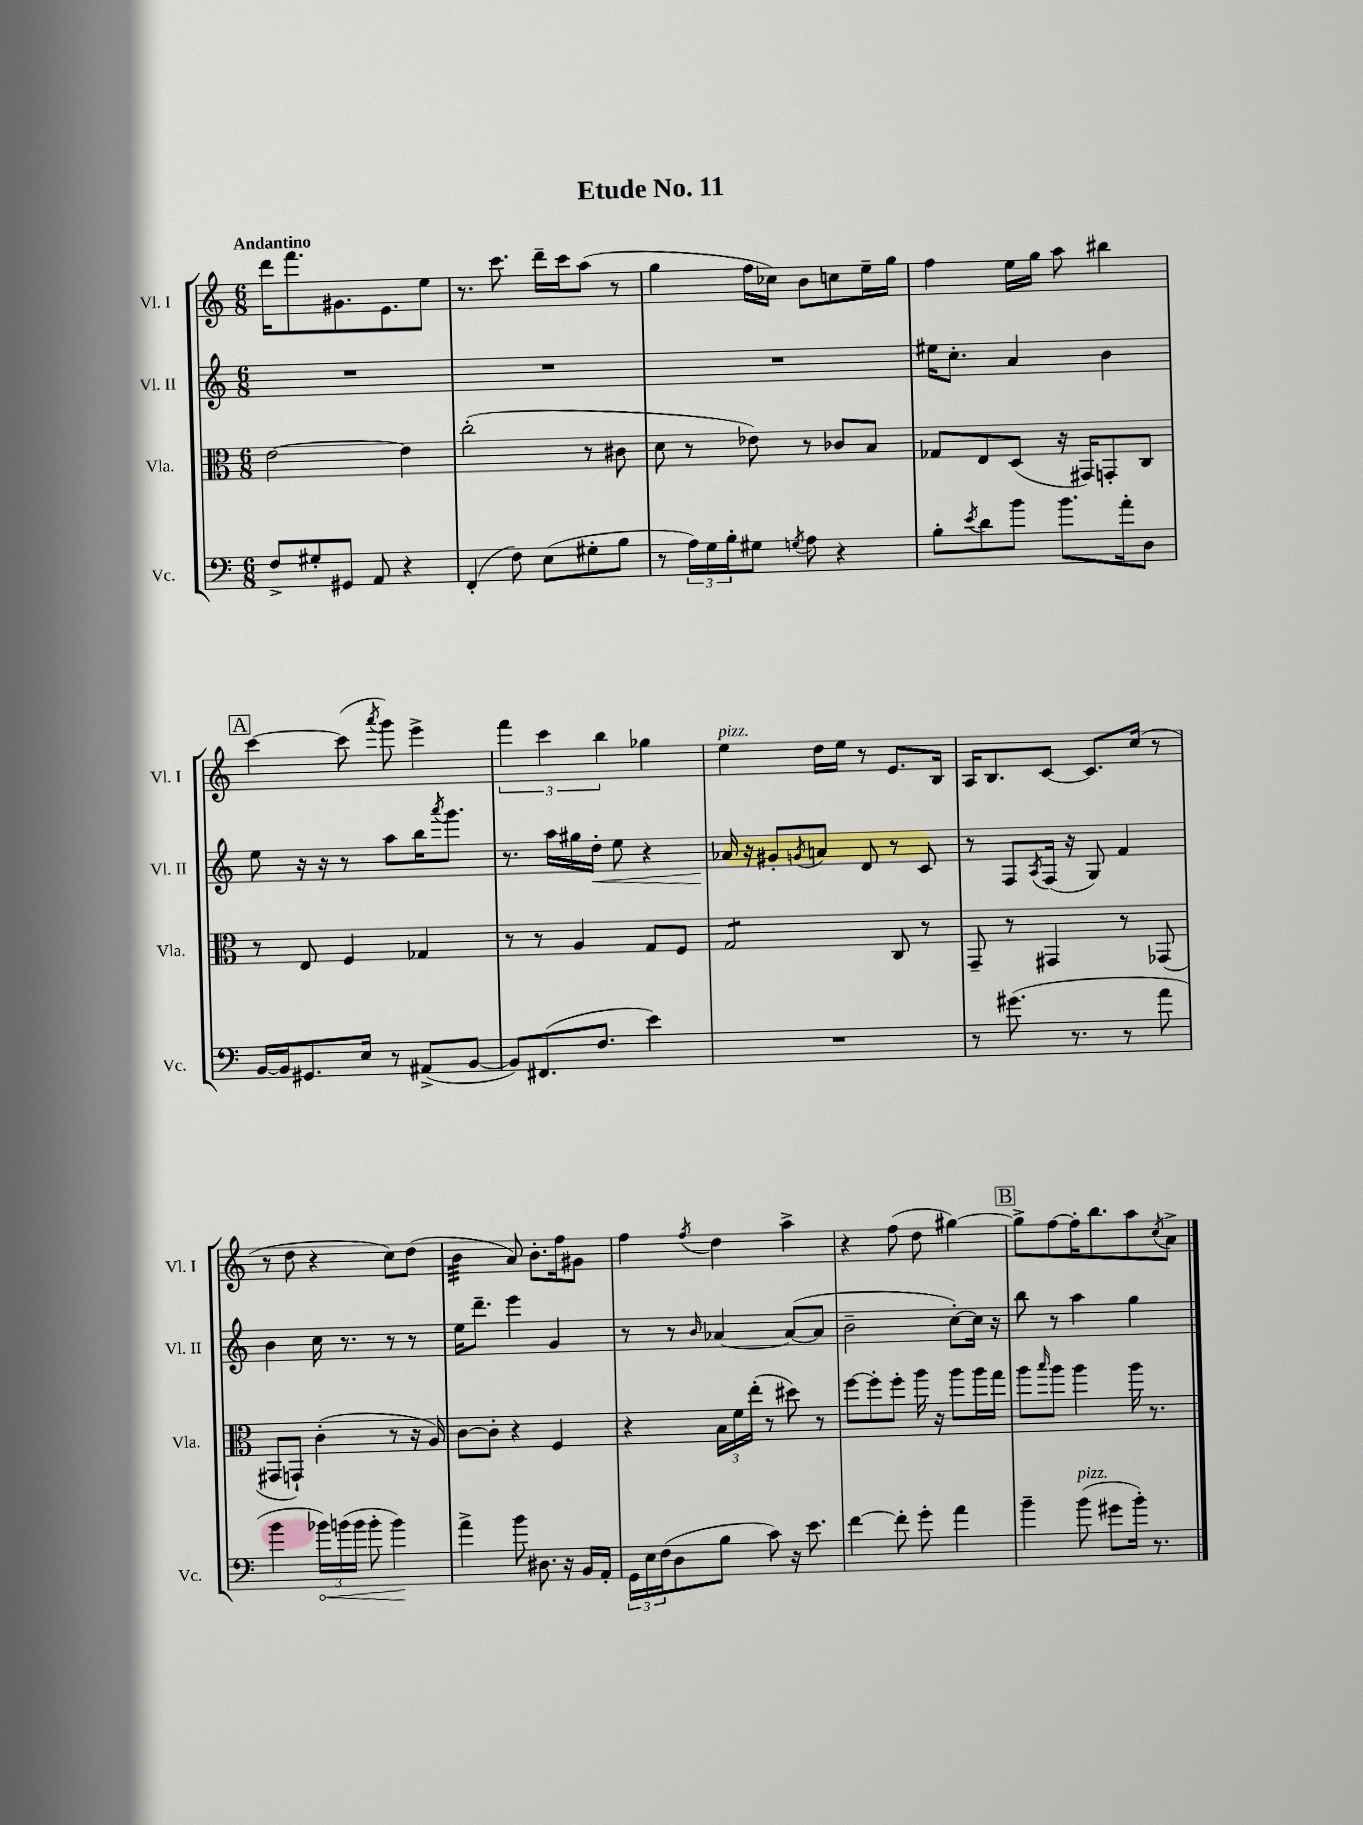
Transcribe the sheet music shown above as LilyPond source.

\header { title = "Etude No. 11" }
<<
\new StaffGroup <<
\new Staff = "s0" \with { instrumentName = "Vl. I" shortInstrumentName = "Vl. I" } {
    \clef treble \key c \major \numericTimeSignature \time 6/8 \tempo "Andantino"
    d'''16 f'''8. gis'8. e'8. e''8 |
    r8. c'''8. d'''16-- c'''16 a''8( r8 |
    g''4 f''16 ces''16) b'8 c''8 e''16-- g''16 |
    f''4 e''16 g''16 a''8 bis''4 |
    \mark \markup { \box "A" } c'''4~ c'''8( \acciaccatura { a'''8 } g'''8) e'''4-> |
    \tuplet 3/2 { f'''4 c'''4 b''4 } ges''4 |
    e''4^\markup { \italic "pizz." } d''16 e''16 r8 e'8. b16 |
    a16 b8. c'8~ c'8. c''16( r8 |
    r8 d''8 r4 c''8) d''8( |
    b'4:32 a'8) b'8.-. f''16 gis'8 |
    f''4 \acciaccatura { f''8 } d''4 a''4-> |
    r4 f''8( d''8 gis''4~) |
    \mark \markup { \box "B" } gis''8-> f''8~ f''16-. b''8. a''8 \acciaccatura { c''8 } a'8-> \bar "|." |
}
\new Staff = "s1" \with { instrumentName = "Vl. II" shortInstrumentName = "Vl. II" } {
    \clef treble \key c \major \numericTimeSignature \time 6/8
    R2. |
    R2. |
    R2. |
    eis''16 c''8.-. a'4 b'4 |
    \mark \markup { \box "A" } e''8 r16 r16 r8 a''8 b''16 \acciaccatura { a'''8 } g'''8. |
    r8. a''16 gis''16 d''16-.\< e''8 r4 |
    aes'16\! r16 gis'8-. \acciaccatura { g'8 } a'8 d'8 r8 c'8 |
    r8 f8 \acciaccatura { a8 } f16( r16 g8) f'4 |
    b'4 c''16 r8. r8 r8 |
    e''16 d'''8.-- e'''4 g'4 |
    r8 r8 \grace { b'16 } aes'4~ aes'8~( aes'8 |
    b'2-- c''8~-.) c''16 r16 |
    \mark \markup { \box "B" } b''8 r8 a''4 g''4 \bar "|." |
}
\new Staff = "s2" \with { instrumentName = "Vla." shortInstrumentName = "Vla." } {
    \clef alto \key c \major \numericTimeSignature \time 6/8
    e'2~ e'4 |
    c''2-.( r8 cis'8 |
    d'8 r8 ees'8) r8 ces'8 b8 |
    ges8 e8 d8( r16 gis,16) g,8-. c8 |
    \mark \markup { \box "A" } r8 e8 f4 ges4 |
    r8 r8 a4 g8 f8 |
    g2:8 c8 r8 |
    g,8-- r8 gis,4 r8 ges,8( |
    gis,8 g,8-!) c'4-.( r8 r16 a16) |
    c'8~ c'8-. r4 f4 |
    r4 \tuplet 3/2 { b16 f'16 e''16-.( } r8 dis''8) r8 |
    f''8~ f''8-. f''8-. a''16 r16 a''8 a''16 g''16 |
    \mark \markup { \box "B" } a''8 \grace { b''16 } a''8 a''4 a''16 r8. \bar "|." |
}
\new Staff = "s3" \with { instrumentName = "Vc." shortInstrumentName = "Vc." } {
    \clef bass \key c \major \numericTimeSignature \time 6/8
    f8-> gis8-. gis,8 a,8 r4 |
    f,4-.( f8) e8( gis8-. b8 |
    r8 \tuplet 3/2 { a16) g16 b16-. } gis8 \acciaccatura { g8 } a8 r4 |
    b8-. \acciaccatura { e'8 } d'8 b'8 b'8. a'16-. d8 |
    \mark \markup { \box "A" } b,16~ b,16 gis,8. e16 r8 ais,8->( b,8~ |
    b,8) fis,8.( f8. e'4) |
    R2. |
    r8 gis'8.( r8. r8 a'8 |
    b'4 \tuplet 3/2 { \once \override Hairpin.circled-tip = ##t bes'16\<) b'16( b'16 } b'8-. b'4\!) |
    a'4-> b'8 dis8. r16 b,16 a,16-. |
    \tuplet 3/2 { g,16 e16 f16( } d8 b8 c'8) r16 e'8. |
    f'4~ f'8-. g'8-. a'4 |
    \mark \markup { \box "B" } b'4-- b'8^\markup { \italic "pizz." }( gis'8 b'16-.) r8. \bar "|." |
}
>>
>>
\layout { \context { \Score \remove "Bar_number_engraver" } }
